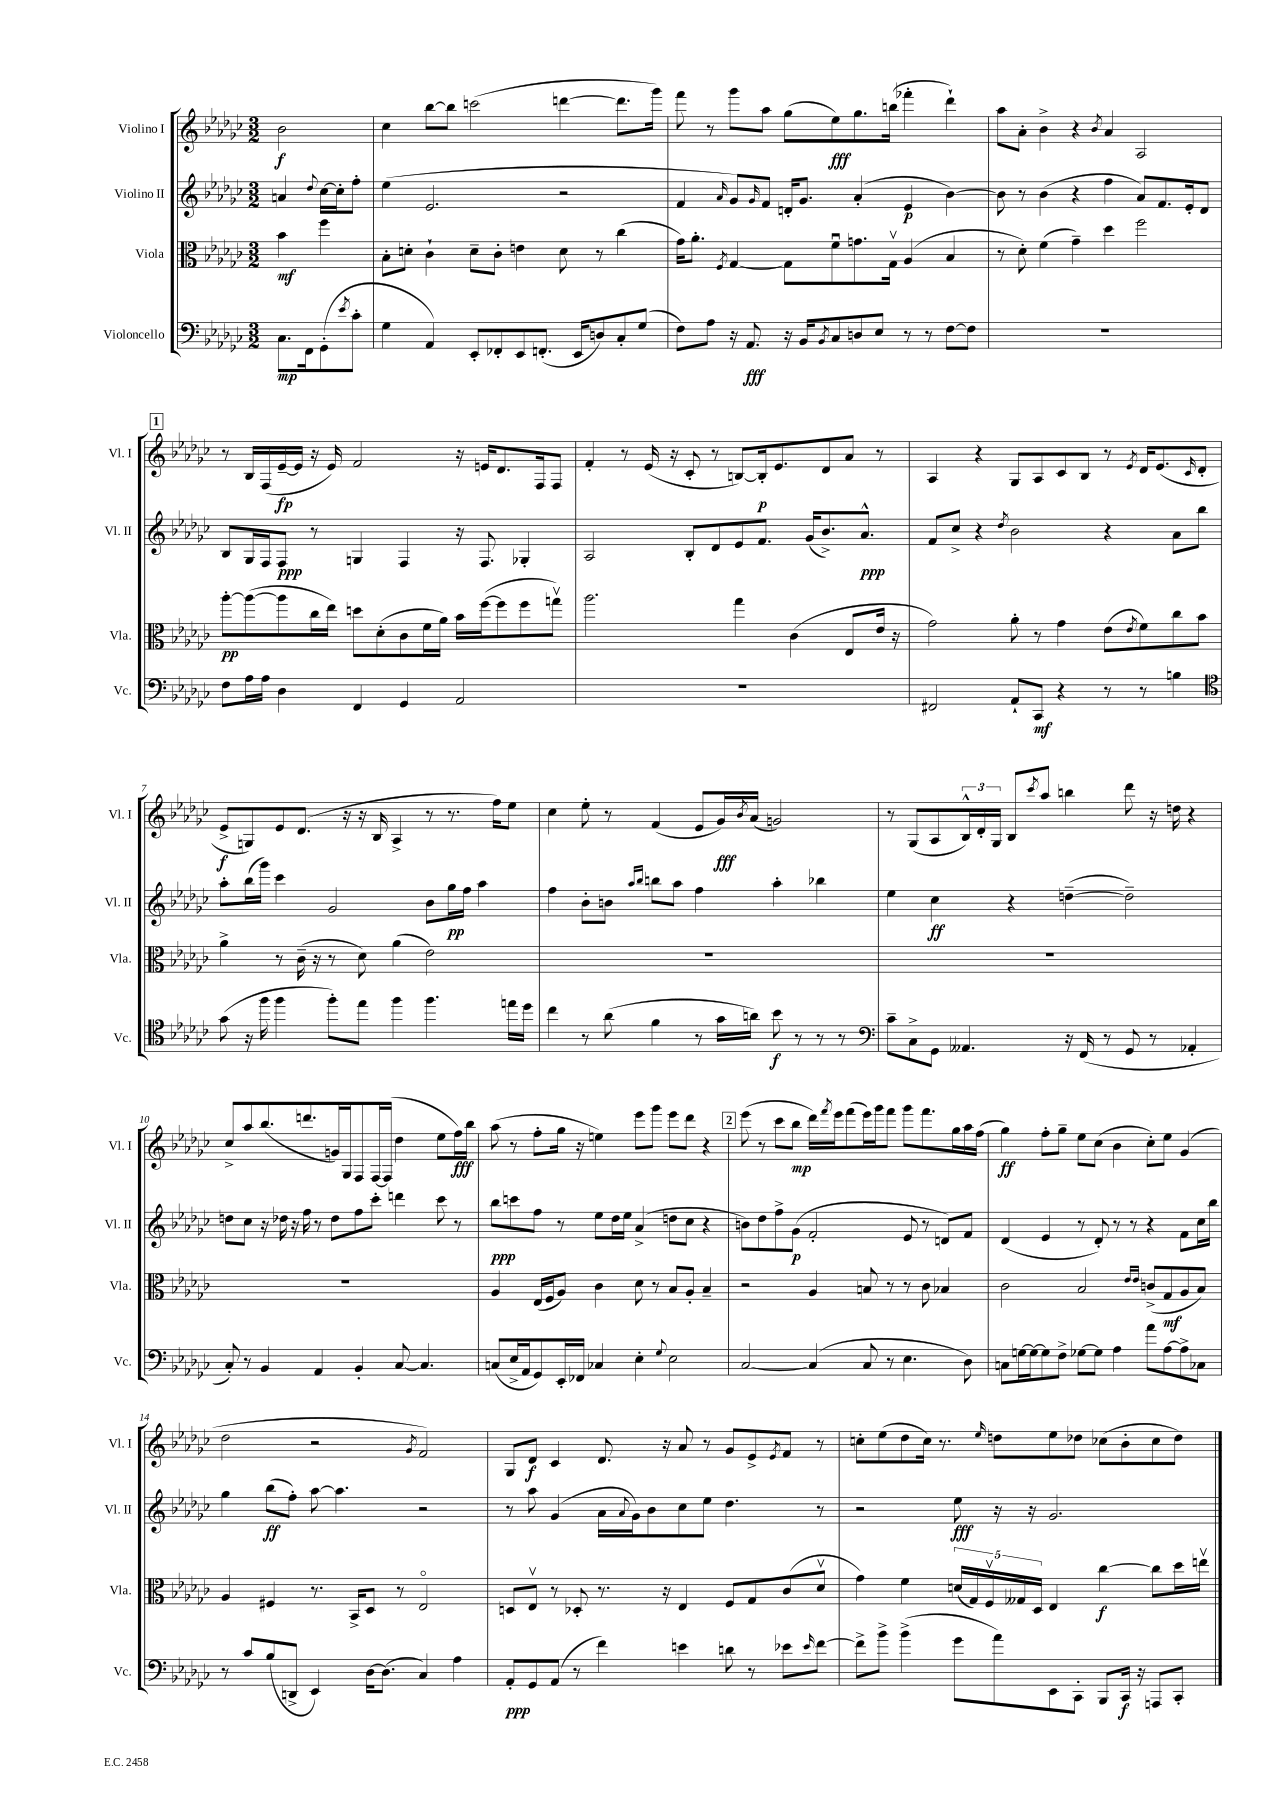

**kern	**kern	**kern	**kern
*staff4	*staff3	*staff2	*staff1
*clefF4	*clefC3	*clefG2	*clefG2
*k[b-e-a-d-g-c-]	*k[b-e-a-d-g-c-]	*k[b-e-a-d-g-c-]	*k[b-e-a-d-g-c-]
*M3/2	*M3/2	*M3/2	*M3/2
8.C-	4b-	4a	2b-
16FF	.	.	.
.	.	8qqdd-	.
(8GG-'	4ff	[16cc-	.
.	.	16cc-']	.
8qe-	.	.	.
8c-'	.	8ff'	.
=	=	=	=
4G-	8B-'	(4ee-	4cc-
.	8d'	.	.
4AA-)	4c-`	2.e-	[8bb-
.	.	.	8bb-]
8EE-'	8d~	.	(2ccc
8FF-'	8c-'	.	.
8EE-	4e	.	.
(8.FF'	.	.	.
.	8d	2r	[4ddd
16EE-	.	.	.
8D)	8r	.	.
8C-'	(4cc-	.	8.ddd]
(8G-	.	.	.
.	.	.	16ggg-)
=	=	=	=
8F)	16g-)	4f	8fff
.	8.a-'	.	.
8A-	.	.	8r
.	8qF	16qqa-	.
16r	[4G-	8g-)	8ggg-
8.AA-	.	.	.
.	.	16qqg-	.
.	.	8f	8aa-
16r	8G-]	16d'	(8gg-
16BB-	.	8.g-	.
8qBB-	.	.	.
8C-	8fu	.	8ee-)
8D	8.g	(4a-'	8.gg-
8E-	.	.	.
.	16G-v	.	(16bb
8r	(4A-	4e-	4fff-'
8r	.	.	.
[8F	4B-	[4b-)	4ddd-`)
8F]	.	.	.
=	=	=	=
1.r	8r	8b-]	8aa-
.	8d-')	8r	8a-'
.	(4f	(4b-	4b-^
.	4g-~)	4r	4r
.	.	.	8qb-
.	4dd-	4ff	4a-
.	2ff	8a-)	2A-
.	.	8.f	.
.	.	16e-'	.
.	.	8d-	.
=	=	=	=
8F	[8aa-'	8B-	8r
16A-	(8aa-_	16G-	16B-
16A-	.	16F	(16F
4D-	8aa-]	8F	[16e-~
.	.	.	16e-]
.	16cc-	8r	16r
.	16ee-)	.	16e-)
4FF	8dd	4G	2f
.	(8d-'	.	.
4GG-	8c-	4F	.
.	16f	.	.
.	16a-)	.	.
2AA-	16b-	16r	16r
.	([16ff	8.F	16e
.	8ff]	.	8.d-
.	8ff	4G-'	.
.	.	.	16F
.	8ggv)	.	8F
=	=	=	=
1.r	2.aa-	2A-	4f'
.	.	.	8r
.	.	.	(16e-
.	.	.	16r
.	.	8B-'	8c-'
.	.	8d-	8r
.	4gg-	8e-	[8B)
.	.	8.f	16B']
.	.	.	8.e-
.	(4c-	.	.
.	.	(16g-	.
.	.	8.b-^)	8d-
.	8E-	.	8a-
.	.	8.a-^^	.
.	16e-	.	8r
.	16r	.	.
=	=	=	=
2FF#	2g-)	8f	4A-
.	.	8cc-^	.
.	.	4r	4r
.	.	8qdd-	.
8AA-`	8a-'	2b-	8G-
8CC-	8r	.	8A-
4r	4g-	.	8c-
.	.	.	8B-
8r	(8e-	4r	8r
.	8qe-	.	8qe-
8r	8f)	.	16d-
.	.	.	(8.e-
4B	8cc-	8a-	.
.	.	.	16qqc-
.	8b-	8bb-	8d-'
=	=	=	=
*clefC4	*	*	*
(8g-	4a-^	8aa-'	8e-^
16r	.	(16bb-	8G)
16ff	.	16ggg-)	.
4ff	8r	4ccc-	8e-
.	(16c-~	.	(8.d-
.	16r	.	.
8ff')	8r	2g-	.
.	.	.	16r
8ee-	8d-)	.	16r
.	.	.	16B-
4ff	(4a-	.	4A-^
4.ff	2e-)	8b-	8r
.	.	16gg-	8.r
.	.	16ff	.
.	.	4aa-	.
.	.	.	16ff)
16ee	.	.	8ee-
16dd-	.	.	.
=	=	=	=
4cc-	1.r	4ff	4cc-
8r	.	8b-'	8ee-'
(8a-	.	8b	8r
.	.	16qqaa-	.
.	.	16qqbb-	.
4f	.	8bb	(4f
.	.	8aa-	.
8r	.	4ff	8e-
16g-	.	.	16g-)
.	.	.	8qb-
16a)	.	.	(16a-
8b-	.	4aa-'	2g)
8r	.	.	.
8r	.	4bb-	.
8r	.	.	.
=	=	=	=
*clefF4	*	*	*
8c-~	1.r	4ee-	8r
8C-^	.	.	(8G-
8GG-	.	4cc-	8A-
4.AA--	.	.	24B-^^)
.	.	.	24d-'
.	.	.	24G-
.	.	4r	8B-
.	.	.	8qccc-
.	.	.	8aa-
16r	.	([4dd~	4bb
(16FF	.	.	.
8r	.	.	.
8GG-	.	2dd~])	8ddd-
8r	.	.	16r
.	.	.	16dd
4AA-'	.	.	4r
=	=	=	=
8C-')	1.r	8dd	8cc-^
8r	.	8cc-	8aa-
4BB-	.	16r	(8.bb-
.	.	16dd-	.
.	.	16r	.
.	.	16ff	8.ddd
4AA-	.	8r	.
.	.	8dd-	16g)
.	.	.	16G-
4BB-'	.	8ff	8F
.	.	8ccc-'	[16F
.	.	.	(16F]
[8C-	.	4ddd	4dd-
4.C-]	.	.	.
.	.	8ccc-	8ee-
.	.	8r	16ff)
.	.	.	16bb-
=	=	=	=
(8C	4A-	8bb-	(8aa-
16E-^	.	8ccc	8r
16AA-	.	.	.
8GG-)	(16E-	8ff	8ff'
.	16F	.	.
16EE-'	8A-)	8r	16gg-
16FF-	.	.	16r
4C-	4c-	8ee-	4ee)
.	.	16dd-	.
.	.	16ee-	.
4E-'	8d-	(4a-^	8eee-
.	8r	.	8ggg-
8qqG-	.	.	.
2E-	8B-	8dd	8eee-
.	8A-'	8cc-	8ddd-
.	4B-~	4r	4r
=	=	=	=
[2C-	2r	8b)	(8eee-
.	.	8dd-	8r
.	.	8ff^	8ccc-
.	.	(8g-	8bb-
(4C-]	4A-	2f'	16ddd-)
.	.	.	8qfff
.	.	.	16eee-
.	.	.	(8fff
8C-	8B	.	16eee-)
.	.	.	16ggg-
8r	8r	.	8fff
4.E-	8r	8e-	8ggg-
.	8c-	8r	8.fff
.	4B-	8d)	.
.	.	.	16gg-
8D-)	.	8f	16aa-
.	.	.	(16ff
=	=	=	=
8C	2c-	(4d-	4gg-)
[16G	.	.	.
16G_	.	.	.
8G]	.	4e-	8ff'
8F^	.	.	8gg-~
[8G-	2B-	8r	8ee-
8G-]	.	8d-')	(8cc-
4A-	.	8r	4b-
.	.	8r	.
.	16qqe-	.	.
.	16qqe-	.	.
8a-	(8c^	4r	8cc-')
[8A-	8G-	.	8ee-
8A-^]	8A-	8f	(4g-
8C-	8B-)	16cc-	.
.	.	16bb-	.
=	=	=	=
8r	4A-	4gg-	2dd-
8c-	.	.	.
(8B-	4F#	(8bb-	.
8DD^	.	8ff')	.
4EE-)	8.r	[8aa-	2r
.	.	4.aa-]	.
.	16BB-^	.	.
[16D-	8D-	.	.
(8.D-]	.	.	.
.	8r	.	.
.	.	.	8qg-
4C-)	2E-o	2r	2f)
4A-	.	.	.
=	=	=	=
8AA-'	8D	8r	8G-
8GG-	8E-v	8aa-	8d-
(8AA-	8r	(4g-	4c-
8r	8D-'	.	.
4f)	8.r	16a-	8.d-
.	.	8qqa-	.
.	.	16g-)	.
.	.	8b-	.
.	16r	.	16r
4e	4E-	8cc-	8a-
.	.	8ee-	8r
8d	8F	4.dd-	8g-
8r	8G-	.	8e-^
.	.	.	8qe-
8e-	(8c-	.	8f
16qqe-	.	.	.
[8f	8d-v	8r	8r
=	=	=	=
8f^]	4g-)	2r	8cc'
8b-^	.	.	(8ee-
(4b-^	4f	.	8dd-
.	.	.	16cc)
.	.	.	8.r
8g-	(20d	8ee-	.
.	20G-)	.	.
.	20Fv	.	.
.	.	.	16qqee-
8a-)	.	16r	8dd
.	20G--	.	.
.	.	16r	.
.	20D-	.	.
8EE-	4E-	2.g-	8ee-
8CC-'	.	.	8dd-
8BBB-	[4cc-	.	(8cc-
16CC-	.	.	8b-'
16r	.	.	.
8AAA	8cc-]	.	8cc-
8CC-'	16dd-	.	8dd-)
.	16eev	.	.
==	==	==	==
*-	*-	*-	*-
